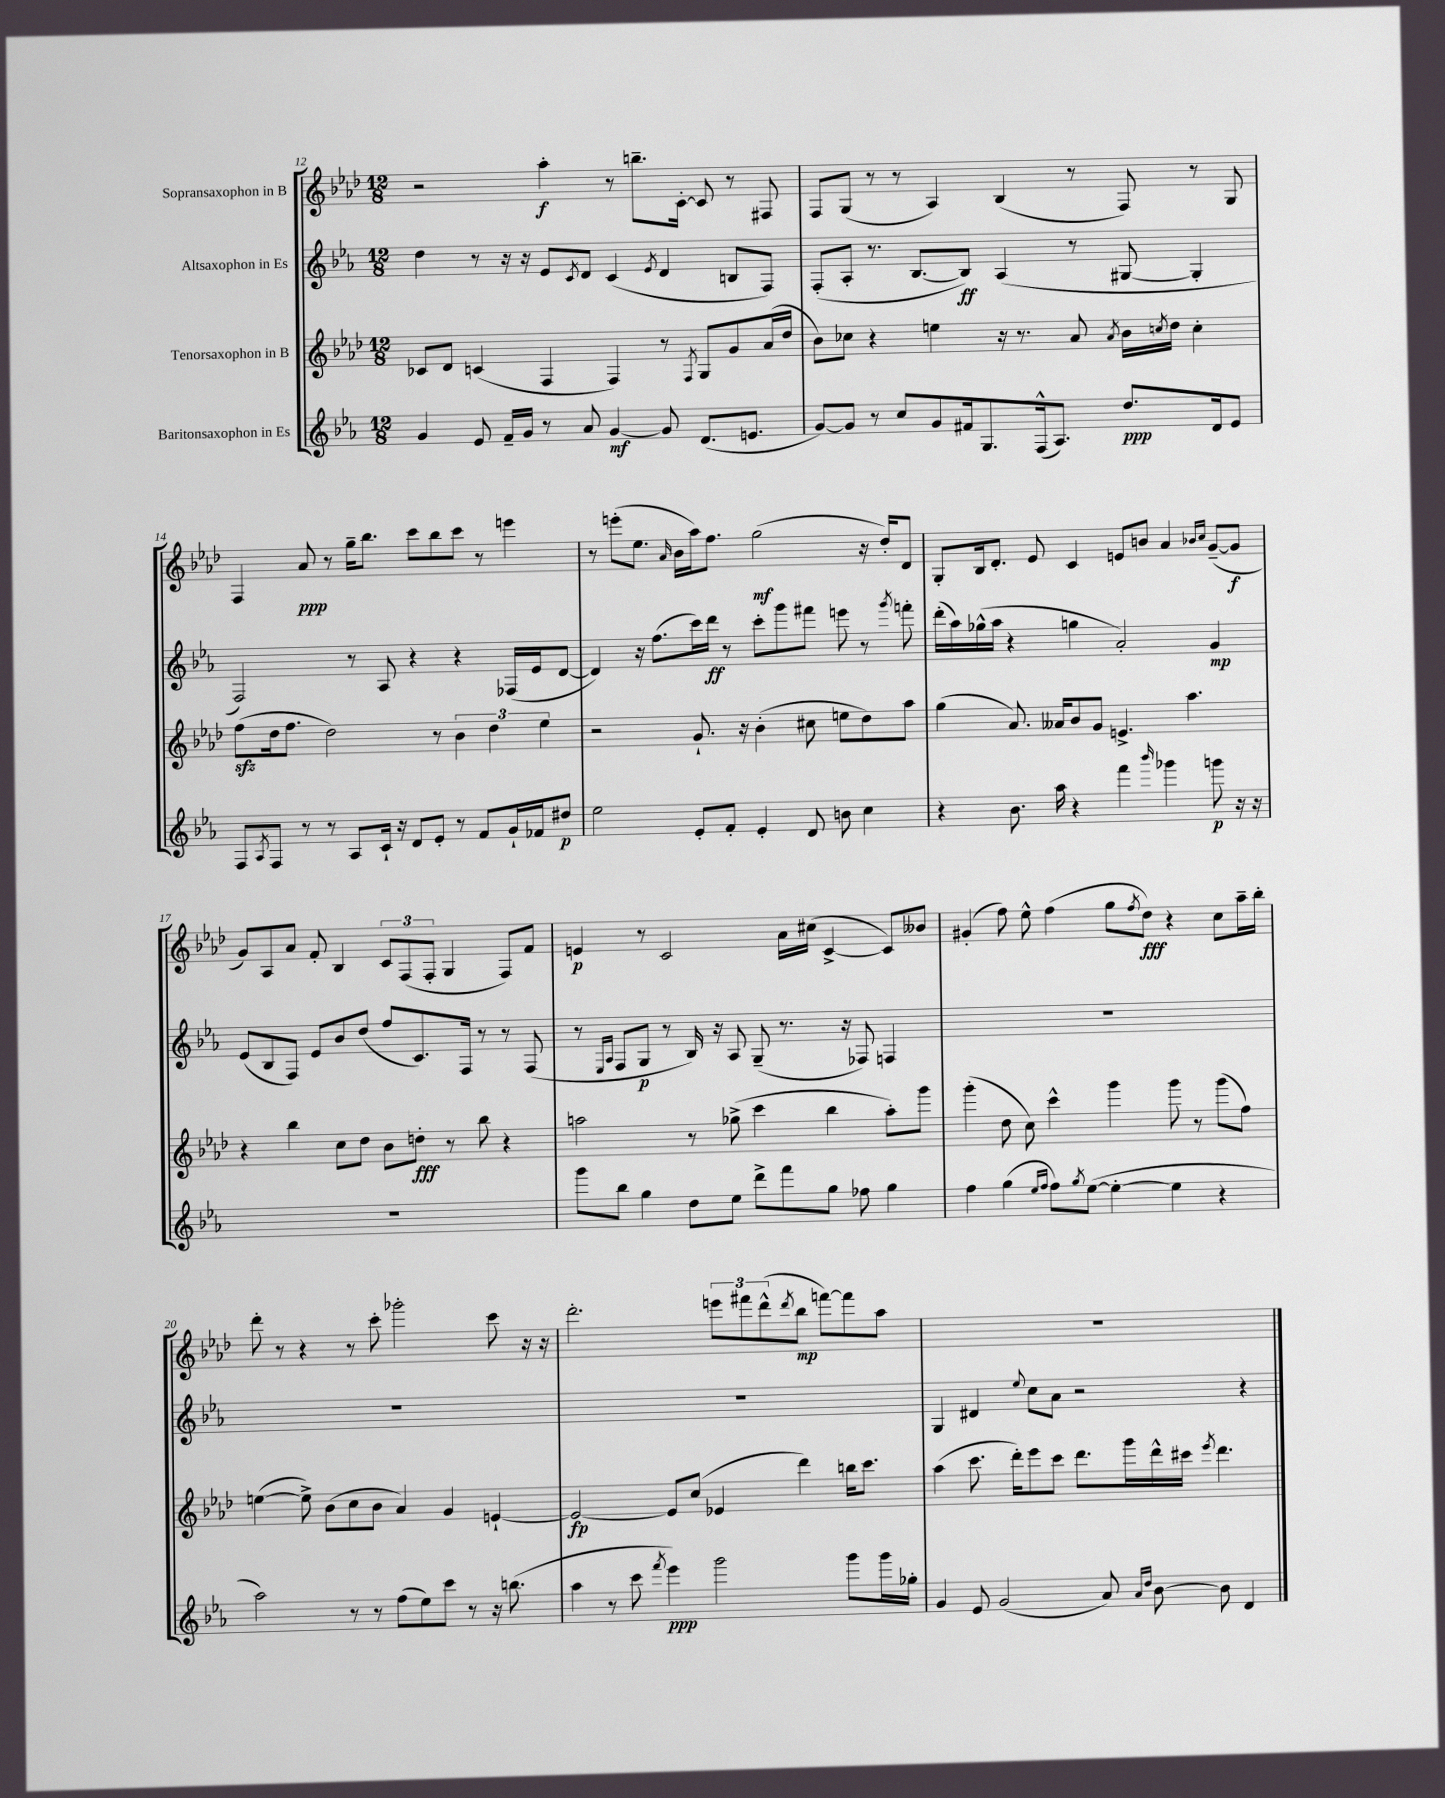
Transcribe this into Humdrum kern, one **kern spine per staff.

**kern	**dynam	**kern	**dynam	**kern	**dynam	**kern	**dynam
*part4	*part4	*part3	*part3	*part2	*part2	*part1	*part1
*staff4	*staff4	*staff3	*staff3	*staff2	*staff2	*staff1	*staff1
*I"Baritonsaxophon in Es	*	*I"Tenorsaxophon in B	*	*I"Altsaxophon in Es	*	*I"Sopransaxophon in B	*
*clefG2	*	*clefG2	*	*clefG2	*	*clefG2	*
*k[b-e-a-]	*	*k[b-e-a-d-]	*	*k[b-e-a-]	*	*k[b-e-a-d-]	*
*M12/8	*	*M12/8	*	*M12/8	*	*M12/8	*
=12	=12	=12	=12	=12	=12	=12	=12
4g/	.	8c-X/L	.	4dd\	.	2r	.
.	.	8d-/J	.	.	.	.	.
8e-/	.	(4cn/	.	8r	.	.	.
16f~/LL	.	.	.	16r	.	.	.
16g/JJ	.	.	.	16r	.	.	.
8r	.	4F/	.	8e-/L	.	4aa-'\	f
.	.	.	.	8qc/	.	.	.
8a-/	.	.	.	8d/J	.	.	.
[4g/	mf	4F/)	.	(4c/	.	8r	.
.	.	.	.	.	.	8.bbn~\L	.
.	.	.	.	8qe-/	.	.	.
8g/]	.	8r	.	4d/	.	.	.
.	.	.	.	.	.	[16c'\Jk	.
.	.	8qF/	.	.	.	.	.
(8.d/L	.	8G/L	.	.	.	8c/]	.
.	.	8g/	.	8Bn/L	.	8r	.
8.en/J	.	.	.	.	.	.	.
.	.	(16a-/L	.	8F/J)	.	8F#X/	.
.	.	16dd-/JJ	.	.	.	.	.
=13	=13	=13	=13	=13	=13	=13	=13
[8g/L)	.	8b-\L)	.	(8F'/L	.	8F/L	.
8g/J]	.	8cc-X\J	.	8A-'/J	.	(8G/J	.
8r	.	4r	.	8.r	.	8r	.
8cc/L	.	.	.	.	.	8r	.
.	.	.	.	[8.B-/L	.	.	.
8g/	.	4een\	.	.	.	4A-/)	.
16f#X/k	.	.	.	8B-/J])	ff	.	.
8.G/	.	.	.	.	.	.	.
.	.	16r	.	(4A-/	.	(4B-/	.
.	.	8.r	.	.	.	.	.
(16F^^/k	.	.	.	.	.	.	.
8.A-/J)	.	.	.	.	.	.	.
.	.	8a-/	.	8r	.	8r	.
.	.	8qa-/	.	.	.	.	.
8.dd/L	ppp	16b-\LL	.	[8G#X/	.	8F/)	.
.	.	8qccn/	.	.	.	.	.
.	.	16dd-\JJ	.	.	.	.	.
.	.	4cc'\	.	4G#'/]	.	8r	.
16d/k	.	.	.	.	.	.	.
8e-/J	.	.	.	.	.	8G/	.
!!LO:LB:g=z
=14	=14	=14	=14	=14	=14	=14	=14
8F/L	.	(8ffzz\L	.	2F/)	.	4F/	.
8qA-/	.	.	.	.	.	.	.
8F/J	.	16dd-\k	.	.	.	.	.
.	.	8.ff\J	.	.	.	.	.
8r	.	.	.	.	.	8a-/	ppp
8r	.	2dd-\)	.	.	.	8r	.
8A-/L	.	.	.	8r	.	16gg~\KL	.
.	.	.	.	.	.	8.bb-\J	.
16c`/Jk	.	.	.	8A-/	.	.	.
16r	.	.	.	.	.	.	.
8d/L	.	.	.	4r	.	8ccc\L	.
8e-'/J	.	8r	.	.	.	8bb-\	.
8r	.	6b-\	.	4r	.	8ccc\J	.
8f/L	.	.	.	.	.	8r	.
.	.	6dd-\	.	.	.	.	.
16g`/L	.	.	.	(16F-X/LL	.	4eeen\	.
16f-X/J	.	.	.	16e-/J	.	.	.
.	.	6ee-\	.	.	.	.	.
8dd#X/J	p	.	.	[8d/J	.	.	.
=15	=15	=15	=15	=15	=15	=15	=15
2ee-\	.	2r	.	4d/])	.	8r	.
.	.	.	.	.	.	(8eeen'\L	.
.	.	.	.	16r	.	8.ee-\J	.
.	.	.	.	(8.ff\L	.	.	.
.	.	.	.	.	.	16qqa-/	.
.	.	.	.	.	.	16b-\LL	.
8e-'/L	.	8.g`/	.	16ccc\L)	.	16aa-\J)	.
.	.	.	.	16ddd\JJ	ff	8.ff\J	.
8f'/J	.	.	.	8r	.	.	.
.	.	16r	.	.	.	.	.
4e-'/	.	(4b-'\	.	8ccc'\L	.	(2gg\	mf
.	.	.	.	8ggg\	.	.	.
8d/	.	8cc#X\	.	8fff#X\J	.	.	.
8bn\	.	8een\L	.	8eeen\	.	.	.
4cc\	.	8dd-\)	.	8r	.	16r	.
.	.	.	.	.	.	16dd-'/KL)	.
.	.	.	.	8qggg/	.	.	.
.	.	8aa-\J	.	8fffn'\	.	8d-/J	.
=16	=16	=16	=16	=16	=16	=16	=16
4r	.	(4gg\	.	(16ddd'\LL	.	8G'/L	.
.	.	.	.	16aa-\)	.	.	.
.	.	.	.	(16gg-X^^\	.	16B-/k	.
.	.	.	.	16aa-\JJ	.	8.d-'/J	.
8.b-\	.	8.a-/)	.	4r	.	.	.
.	.	.	.	.	.	8e-/	.
16aa-\	.	16a--X/KL	.	.	.	.	.
4r	.	8b-/	.	4ggn\	.	4c/	.
.	.	8g/J	.	.	.	.	.
4fff\	.	4.en^/	.	2a-'/)	.	8en/L	.
.	.	.	.	.	.	8bn/J	.
16qqbbb-/	.	.	.	.	.	.	.
4ggg-X\	.	.	.	.	.	4a-/	.
.	.	4.aa-\	.	.	.	.	.
.	.	.	.	.	.	16qqb-X/LL	.
.	.	.	.	.	.	16qqcc/JJ	.
8gggn\	p	.	.	4g/	mp	([8g~/L	.
16r	.	.	.	.	.	8g/J]	f
16r	.	.	.	.	.	.	.
!!LO:LB:g=z
=17	=17	=17	=17	=17	=17	=17	=17
1.r	.	4r	.	(8e-/L	.	8g/L)	.
.	.	.	.	8B-/	.	8A-/	.
.	.	4bb-\	.	8F/J)	.	8a-/J	.
.	.	.	.	8e-/L	.	8f'/	.
.	.	8cc\L	.	8b-/	.	4B-/	.
.	.	8dd-\J	.	(8dd/J	.	.	.
.	.	8b-\L	.	8ff/L	.	12c/L	.
.	.	.	.	.	.	(12F/	.
.	.	8ddn'\J	fff	8.c/)	.	.	.
.	.	.	.	.	.	12F'/J	.
.	.	8r	.	.	.	4G/	.
.	.	.	.	16F/Jk	.	.	.
.	.	8bb-\	.	8r	.	.	.
.	.	4r	.	8r	.	8F/L)	.
.	.	.	.	(8F/	.	8f/J	.
=18	=18	=18	=18	=18	=18	=18	=18
8ggg\L	.	2aan\	.	8r	.	4en/	p
.	.	.	.	16qqE-/LL	.	.	.
.	.	.	.	16qqA-/JJ	.	.	.
8bb-\J	.	.	.	8F/L	.	.	.
4gg\	.	.	.	8G/J	p	8r	.
.	.	.	.	8r	.	2c/	.
8dd\L	.	8r	.	16B-/)	.	.	.
.	.	.	.	16r	.	.	.
8ee-\J	.	(8gg-X^\	.	8A-/	.	.	.
8ddd^\L	.	4ccc\	.	(8G~/	.	.	.
8fff\	.	.	.	8.r	.	16a-\LL	.
.	.	.	.	.	.	(16cc#X\JJ	.
8gg\J	.	4bb-\	.	.	.	[4c^/	.
.	.	.	.	16r	.	.	.
8ff-X\	.	.	.	8F-X/)	.	.	.
4gg\	.	8aa'\L)	.	4Fn/	.	8c/L])	.
.	.	8ggg\J	.	.	.	8b--X/J	.
=19	=19	=19	=19	=19	=19	=19	=19
4ff\	.	(4ggg'\	.	1.r	.	(4g#X'/	.
(4gg\	.	8dd-\	.	.	.	8ff\)	.
.	.	8cc\)	.	.	.	8ee-^^\	.
16qqee-/LL	.	.	.	.	.	.	.
16qqff/JJ	.	.	.	.	.	.	.
8ff\L)	.	4ccc^^\	.	.	.	(4ff\	.
8qgg/	.	.	.	.	.	.	.
([8ee-\J	.	.	.	.	.	.	.
4ee-'\_	.	4ggg\	.	.	.	8gg\L	.
.	.	.	.	.	.	8qff/	.
.	.	.	.	.	.	8dd-\J)	fff
4ee-\]	.	8ggg\	.	.	.	4r	.
.	.	8r	.	.	.	.	.
4r	.	(8ggg\L	.	.	.	8cc\L	.
.	.	8ff\J)	.	.	.	16aa-~\L	.
.	.	.	.	.	.	16bb-'\JJ	.
!!LO:LB:g=z
=20	=20	=20	=20	=20	=20	=20	=20
2aa-\)	.	([4een\	.	1.r	.	8ddd-'\	.
.	.	.	.	.	.	8r	.
.	.	8ee^\])	.	.	.	4r	.
.	.	(8b-\L	.	.	.	.	.
8r	.	8cc\	.	.	.	8r	.
8r	.	8b-\J	.	.	.	8ccc'\	.
(8ff\L	.	4a-/)	.	.	.	2ggg-X'\	.
8ee-\)	.	.	.	.	.	.	.
8ccc\J	.	4g/	.	.	.	.	.
8r	.	.	.	.	.	.	.
16r	.	[4en`/	.	.	.	8ccc\	.
(8.bbn\	.	.	.	.	.	.	.
.	.	.	.	.	.	16r	.
.	.	.	.	.	.	16r	.
=21	=21	=21	=21	=21	=21	=21	=21
4aa-\	.	2e/_	fp	1.r	.	2.ddd-'\	.
8r	.	.	.	.	.	.	.
8ccc\	.	.	.	.	.	.	.
8qfff/	.	.	.	.	.	.	.
4eee-\)	ppp	8e/L]	.	.	.	.	.
.	.	(8cc/J	.	.	.	.	.
2ggg\	.	4e-X/	.	.	.	12eeen\L	.
.	.	.	.	.	.	12fff#X\	.
.	.	.	.	.	.	(12ddd-^^\	.
.	.	.	.	.	.	8qddd-/	.
.	.	4ddd-\)	.	.	.	8bb-\J	mp
.	.	.	.	.	.	[8fffn\L)	.
8ggg\L	.	16bbn\KL	.	.	.	8fff\]	.
.	.	8.ccc\J	.	.	.	.	.
16ggg\L	.	.	.	.	.	8aa-\J	.
16gg-X'\JJ	.	.	.	.	.	.	.
=22	=22	=22	=22	=22	=22	=22	=22
4g/	.	(4aa-\	.	4G/	.	1.r	.
8e-/	.	8.ccc\	.	4d#X/	.	.	.
(2g/	.	.	.	.	.	.	.
.	.	16ddd-'\KL)	.	.	.	.	.
.	.	.	.	8qqee-/	.	.	.
.	.	8eee-\	.	8cc\L	.	.	.
.	.	8ccc\J	.	8a-\J	.	.	.
.	.	8.ddd-\L	.	2r	.	.	.
8a-/)	.	.	.	.	.	.	.
.	.	16ggg\L	.	.	.	.	.
16qqa-/LL	.	.	.	.	.	.	.
16qqdd/JJ	.	.	.	.	.	.	.
[8b-\	.	16ddd-^^\	.	.	.	.	.
.	.	16ccc#X\JJ	.	.	.	.	.
.	.	8qeee-/	.	.	.	.	.
8b-\]	.	4.ddd-\	.	.	.	.	.
4d/	.	.	.	4r	.	.	.
==	==	==	==	==	==	==	==
*-	*-	*-	*-	*-	*-	*-	*-
